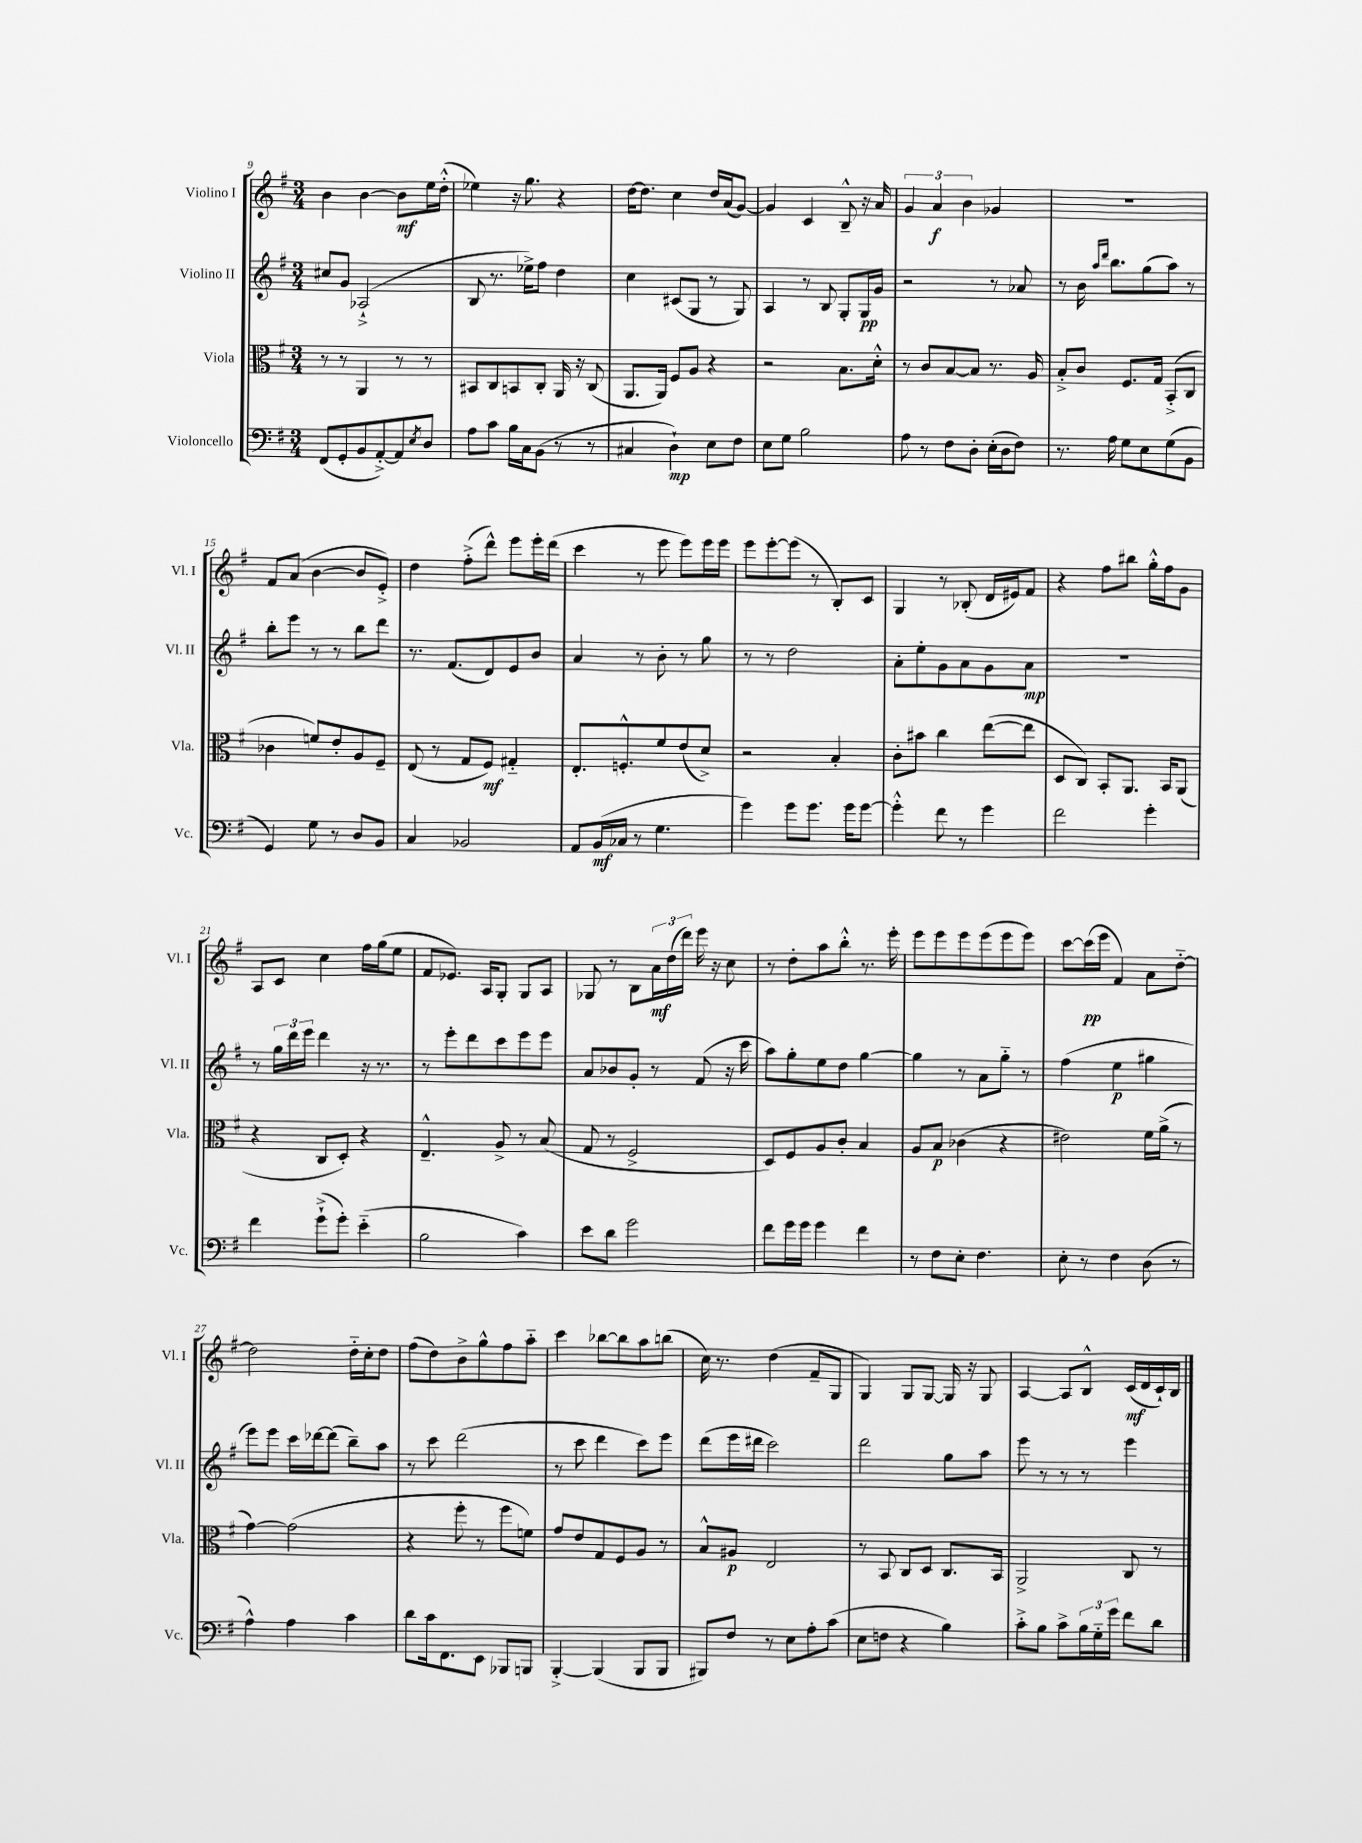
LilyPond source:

<<
\new StaffGroup <<
\new Staff = "s0" \with { instrumentName = "Violino I" shortInstrumentName = "Vl. I" } {
    \clef treble \key g \major \numericTimeSignature \time 3/4
    b'4 b'4~ b'8\mf e''16 d''16-.-^( |
    ees''4) r16 g''8. r4 |
    d''16~ d''8. c''4 d''16 a'16( g'8~) |
    g'4 c'4 b8---^ r16 a'16 |
    \tuplet 3/2 { g'4 a'4\f b'4 } ges'4 |
    R2. |
    fis'8 a'8( b'4~ b'8 e'8-.->) |
    d''4 fis''8-.->( d'''8-^) e'''8 e'''16-. d'''16( |
    c'''4 r8 e'''8 e'''8) e'''16 e'''16 |
    e'''8 e'''8~-. e'''8( r8 b8-.) c'8 |
    g4 r8 bes8-.( d'16 eis'16) fis'8 |
    r4 fis''8 bis''8 g''16-.-^ fis''16 g'8 |
    a8 c'8 c''4 fis''16 g''16( e''8 |
    fis'8 ees'8.) a16 g8-. g8 a8 |
    ges8 r8 b8 \tuplet 3/2 { a'16\mf d''16( d'''16) } e'''16 r16 c''8 |
    r8 d''8-. a''8 b''8-.-^ r8. e'''16-. |
    e'''8 e'''8 e'''8 e'''8( e'''8 e'''8) |
    c'''8~ c'''16\pp( e'''16 fis'4) a'8 d''8~-_ |
    d''2 d''16-_ c''16-. d''8 |
    fis''8( d''8) b'8-> g''8-^ fis''8 a''8-_ |
    c'''4 bes''8~ bes''8 a''8 b''8( |
    c''16) r8. d''4( fis'8-- g8 |
    g4) g8 g8~ g16 r16 g8 |
    a4~ a8 b8-^ c'16\mf( d'16 c'16-!) b16 \bar "|." |
}
\new Staff = "s1" \with { instrumentName = "Violino II" shortInstrumentName = "Vl. II" } {
    \clef treble \key g \major \numericTimeSignature \time 3/4
    cis''8 g'8 aes2-!->( |
    b8 r8. ees''16->) fis''8 d''4 |
    c''4 cis'8( g8 r8 g8) |
    a4 r8 b8 g8-. g16\pp g'16 |
    r2 r8 aes'8 |
    r8 b'16 \grace { a''16 d'''16 } b''8. g''8( a''8) r8 |
    b''8-. e'''8 r8 r8 b''8 d'''8 |
    r8. fis'8.( d'8) e'8 b'8 |
    a'4 r8 b'8-. r8 g''8 |
    r8 r8 d''2 |
    a'8-. e''8-. g'8 a'8 g'8 a'8\mp |
    R2. |
    r8 \tuplet 3/2 { g''16 d'''16 e'''16 } d'''4 r16 r8. |
    r8 e'''8-. d'''8 c'''8 e'''8 e'''8 |
    a'8 bes'8 g'8-. r8 fis'8( r16 c'''16 |
    a''8) g''8-. e''8 d''8 g''4~ |
    g''4 r8 a'8 g''8-_ r8 |
    fis''4( e''4\p gis''4 |
    e'''8) e'''8 c'''16 des'''16~ des'''8( b''8--) a''8 |
    r8 c'''8 d'''2( |
    r8 c'''8 d'''4 c'''8) e'''8 |
    d'''8( e'''16 dis'''16 c'''2) |
    d'''2 g''8 a''8 |
    e'''8 r8 r8 r8 e'''4 \bar "|." |
}
\new Staff = "s2" \with { instrumentName = "Viola" shortInstrumentName = "Vla." } {
    \clef alto \key g \major \numericTimeSignature \time 3/4
    r8 r8 a,4 r8 r8 |
    bis,8 c8 b,8 c8-. a,16 r16 c8( |
    a,8. a,16) fis8 a8 r4 |
    r2 b8. d'16-.-^ |
    r8 c'8 b8~ b8 r8. a16 |
    b8-.-> c'8 fis8. g16 b,8-.->( c8 |
    ces'4 f'8) e'8-. a8 fis8-- |
    e8( r8 g8 fis8\mf) gis4-_ |
    e8.-. f8.-.-^ fis'8 e'8( d'8->) |
    r2 b4-. |
    c'8-. bis'8 c''4 e''8~( e''8 |
    d8 c8) b,8-. a,8. b,16 a,8( |
    r4 c8 d8-.) r4 |
    e4.---^ a8-> r8 b8( |
    g8 r8 fis2-> |
    d8) fis8 a8 c'8-. b4 |
    a8 b8\p ces'4( r4 |
    eis'2) fis'16 a'16->( r8 |
    g'4~) g'2( |
    r4 fis''8-. r8 fis''8 f'8) |
    g'8 e'8 g8 fis8 a8 r8 |
    b8-^ ais8\p e2 |
    r8 b,8 c8 d8 c8. b,16 |
    a,2-> c8 r8 \bar "|." |
}
\new Staff = "s3" \with { instrumentName = "Violoncello" shortInstrumentName = "Vc." } {
    \clef bass \key g \major \numericTimeSignature \time 3/4
    fis,8( g,8-. b,8 a,8~-.->) a,8 \acciaccatura { e8 } d8 |
    a8 c'8 b16 c16 b,8( r8 r8 |
    cis4 d4-!\mp) e8 fis8 |
    e8 g8 b2 |
    a8 r8 fis8 d8-. e16-.( d16 fis8) |
    r8. a16 g8 e8 g8( b,8 |
    g,4) g8 r8 d8 b,8 |
    c4 bes,2 |
    a,8 b,16\mf( ces16 r8 g4. |
    g'4) g'8 g'8. g'16 g'8~ |
    g'4-.-^ fis'8 r8 g'4 |
    fis'2 g'4-. |
    fis'4 g'8-!->( g'8-.) e'4-_( |
    b2 c'4) |
    e'8 d'8 g'2 |
    fis'8 g'16 g'16 g'4 fis'4 |
    r8 fis8 e8-. fis4. |
    e8-. r8 fis4 d8( r8 |
    a4-^) a4 c'4 |
    d'8 c'16 fis,8. e,8 bes,,8 b,,8 |
    b,,4~-.-> b,,4( b,,8 b,,8 |
    bis,,8) fis8 r8 e8 a8-. c'8( |
    e8 f8 r4 b4) |
    c'8-.-> b8 c'8-> \tuplet 3/2 { b16 g16-_ g'16 } fis'8 d'8 \bar "|." |
}
>>
>>
\layout { \context { \Score currentBarNumber = #9 } }
